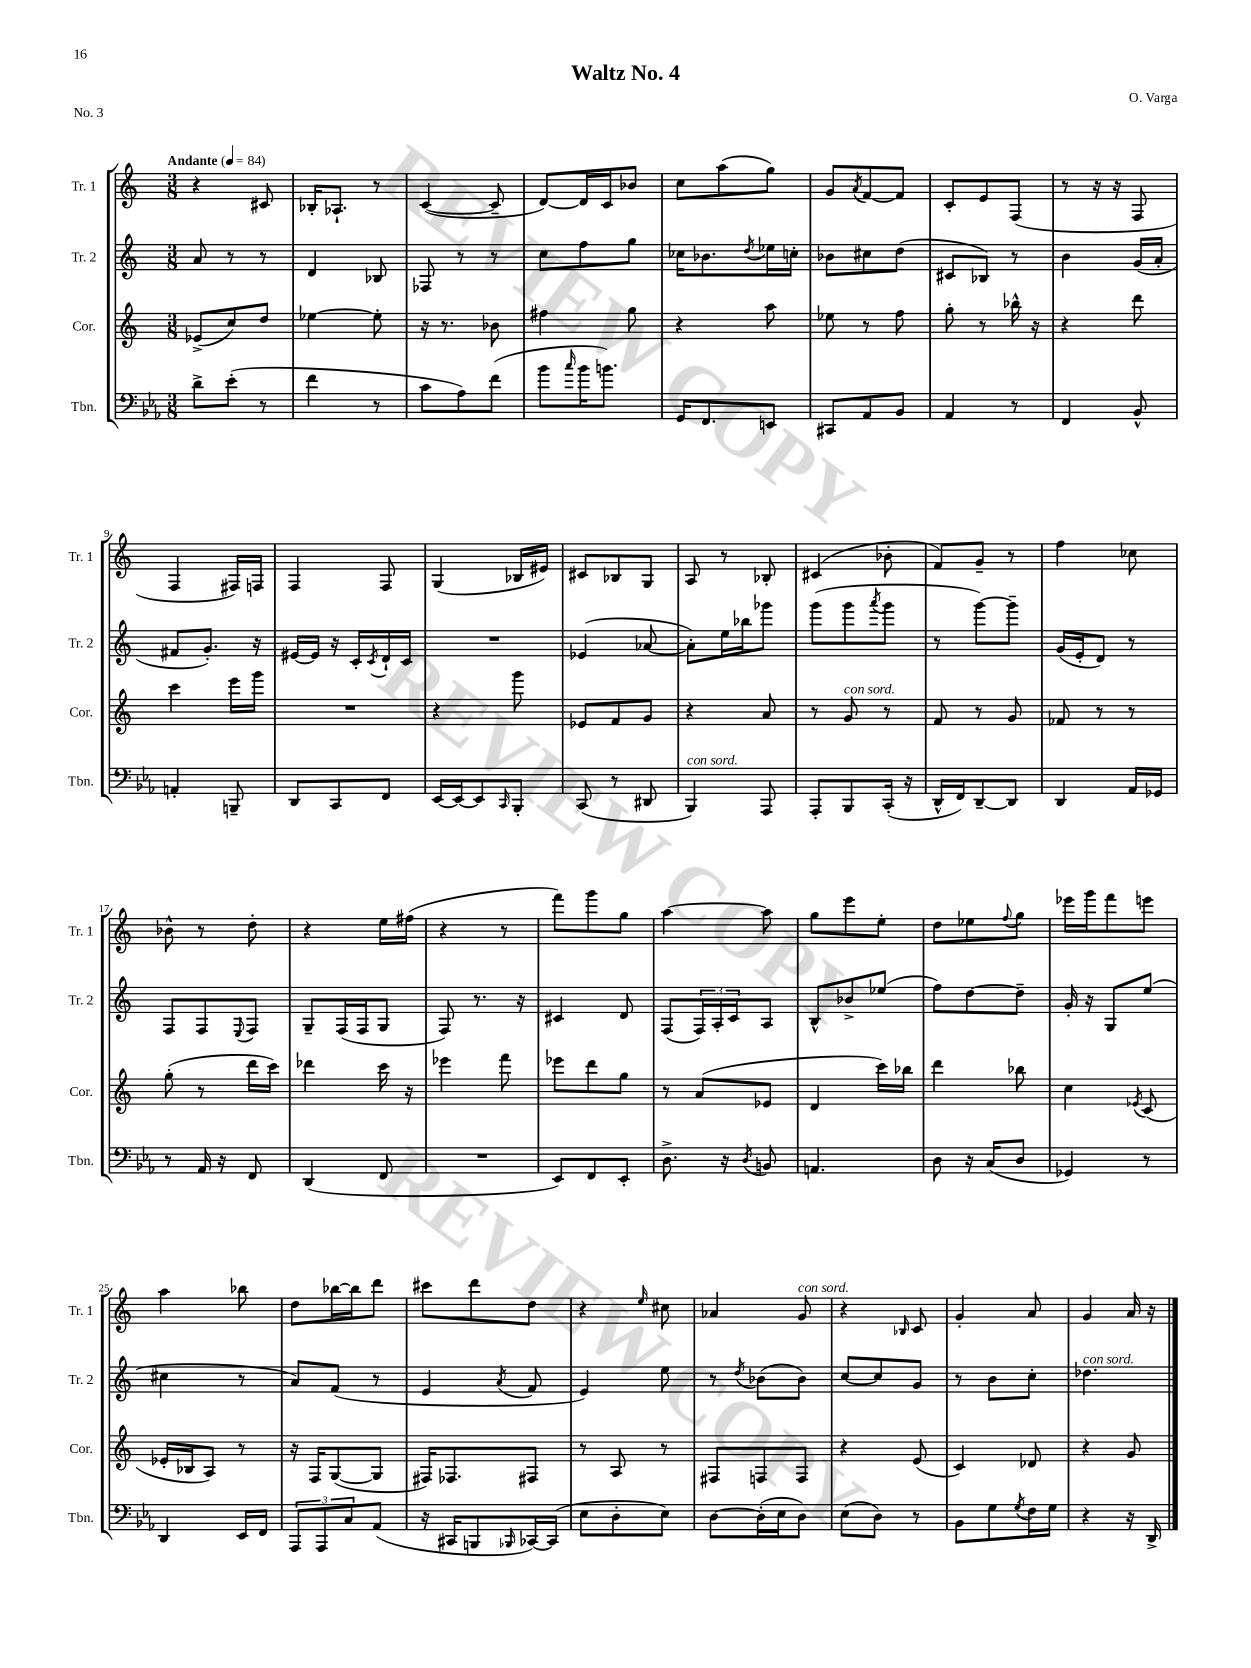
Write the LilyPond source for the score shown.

\header { title = "Waltz No. 4" composer = "O. Varga" piece = "No. 3" }
<<
\new StaffGroup <<
\new Staff = "s0" \with { instrumentName = "Tr. 1" shortInstrumentName = "Tr. 1" } {
    \clef treble \key c \major \numericTimeSignature \time 3/8 \tempo "Andante" 4 = 84
    r4 cis'8 |
    bes16-. aes8.-! r8 |
    c'4~( c'8-- |
    d'8~) d'16 c'16 bes'8 |
    c''8 a''8( g''8) |
    g'8 \acciaccatura { a'8 } f'8~ f'8 |
    c'8-. e'8 f8( |
    r8 r16 r16 f8 |
    f4 fis16) f16 |
    f4 f8 |
    g4( bes16 eis'16) |
    cis'8 bes8 g8 |
    a8 r8 bes8-. |
    cis'4( bes'8-. |
    f'8) g'8-- r8 |
    f''4 ces''8 |
    bes'8-^ r8 d''8-. |
    r4 e''16 fis''16( |
    r4 r8 |
    f'''8) g'''8 g''8 |
    a''4~ a''8 |
    g''8 e'''8 e''8-. |
    d''8 ees''8 \appoggiatura { f''8 } g''8 |
    ees'''16 g'''16 f'''8 e'''8 |
    a''4 bes''8 |
    d''8 bes''16~ bes''16 d'''8 |
    cis'''8 d'''8 d''8 |
    r4 \grace { e''16 } cis''8 |
    aes'4 g'8^\markup { \italic "con sord." } |
    r4 \grace { bes16 } c'8 |
    g'4-. a'8 |
    g'4 a'16 r16 \bar "|." |
}
\new Staff = "s1" \with { instrumentName = "Tr. 2" shortInstrumentName = "Tr. 2" } {
    \clef treble \key c \major \numericTimeSignature \time 3/8
    a'8 r8 r8 |
    d'4 bes8 |
    fes8 r8 r8 |
    c''8 f''8 g''8 |
    ces''16 bes'8. \acciaccatura { d''8 } ees''16 c''16-. |
    bes'8 cis''8 d''8( |
    cis'8 bes8) r8 |
    b'4 g'16( a'16-. |
    fis'8 g'8.-.) r16 |
    eis'16~ eis'16 r16 c'16-. \acciaccatura { c'8 } d'16-! c'16 |
    R4. |
    ees'4( aes'8~ |
    aes'8-.) e''16 bes''16 ges'''8 |
    g'''8( g'''8 \acciaccatura { a'''8 } g'''8 |
    r8 g'''8~) g'''8-- |
    g'16( e'16-. d'8) r8 |
    f8 f8 \appoggiatura { e8 } f8 |
    g8-- f16( f16 g8 |
    f8) r8. r16 |
    cis'4 d'8 |
    f8( \tuplet 3/2 { f16) a16-. c'16 } a8 |
    b8-^ bes'8-> ees''8( |
    f''8) d''8~ d''8-- |
    g'16-. r16 g8 e''8( |
    cis''4 r8 |
    a'8) f'8( r8 |
    e'4 \acciaccatura { a'8 } f'8 |
    e'4) e''8 |
    r8 \acciaccatura { d''8 } bes'8( bes'8) |
    c''8~ c''8 g'8 |
    r8 b'8 c''8-. |
    des''4.^\markup { \italic "con sord." } \bar "|." |
}
\new Staff = "s2" \with { instrumentName = "Cor." shortInstrumentName = "Cor." } {
    \clef treble \key c \major \numericTimeSignature \time 3/8
    ees'8->( c''8) d''8 |
    ees''4~ ees''8-. |
    r16 r8. bes'8 |
    fis''4 g''8 |
    r4 a''8 |
    ees''8 r8 f''8 |
    g''8-. r8 bes''16-^ r16 |
    r4 d'''8 |
    c'''4 e'''16 g'''16 |
    R4. |
    r4 g'''8 |
    ees'8 f'8 g'8 |
    r4 a'8 |
    r8 g'8^\markup { \italic "con sord." } r8 |
    f'8 r8 g'8 |
    fes'8 r8 r8 |
    g''8-.( r8 d'''16 c'''16) |
    des'''4 c'''16 r16 |
    ees'''4 f'''8 |
    ees'''8 d'''8 g''8 |
    r8 a'8( ees'8 |
    d'4 c'''16) bes''16 |
    d'''4 bes''8 |
    c''4 \acciaccatura { ees'8 } c'8( |
    ees'16-. bes16 a8) r8 |
    r16 f16 g8~( g8 |
    fis16) fes8. fis8 |
    r8 a8 r8 |
    fis8 f8 f8 |
    r4 e'8( |
    c'4) des'8 |
    r4 g'8 \bar "|." |
}
\new Staff = "s3" \with { instrumentName = "Tbn." shortInstrumentName = "Tbn." } {
    \clef bass \key ees \major \numericTimeSignature \time 3/8
    d'8-> ees'8-.( r8 |
    f'4 r8 |
    c'8 aes8) f'8( |
    bes'8 \grace { c''16 } bes'16 b'8.) |
    g,16 f,8. e,8 |
    cis,8 aes,8 bes,8 |
    aes,4 r8 |
    f,4 bes,8-^ |
    a,4-. b,,8-- |
    d,8 c,8 f,8 |
    ees,16~ ees,16~ ees,8 \grace { c,16 } bes,,8-. |
    c,8( r8 dis,8 |
    bes,,4^\markup { \italic "con sord." }) aes,,8 |
    aes,,8-. bes,,8 c,16-.( r16 |
    d,16-^ f,16) d,8~-- d,8 |
    d,4 aes,16 ges,16 |
    r8 aes,16 r16 f,8 |
    d,4( f,8 |
    R4. |
    ees,8) f,8 ees,8-. |
    d8.-> r16 \acciaccatura { d8 } b,8 |
    a,4. |
    d8 r16 c16( d8 |
    ges,4) r8 |
    d,4 ees,16 f,16 |
    \tuplet 3/2 { aes,,8 aes,,8 c8 } aes,8( |
    r16 cis,16 b,,8 \grace { bes,,16 } ces,16~) ces,16( |
    ees8 d8-. ees8) |
    d8~ d16-.( ees16 d8) |
    ees8( d8) r8 |
    bes,8 g8 \acciaccatura { g8 } f16 g16 |
    r4 r16 d,16-> \bar "|." |
}
>>
>>
